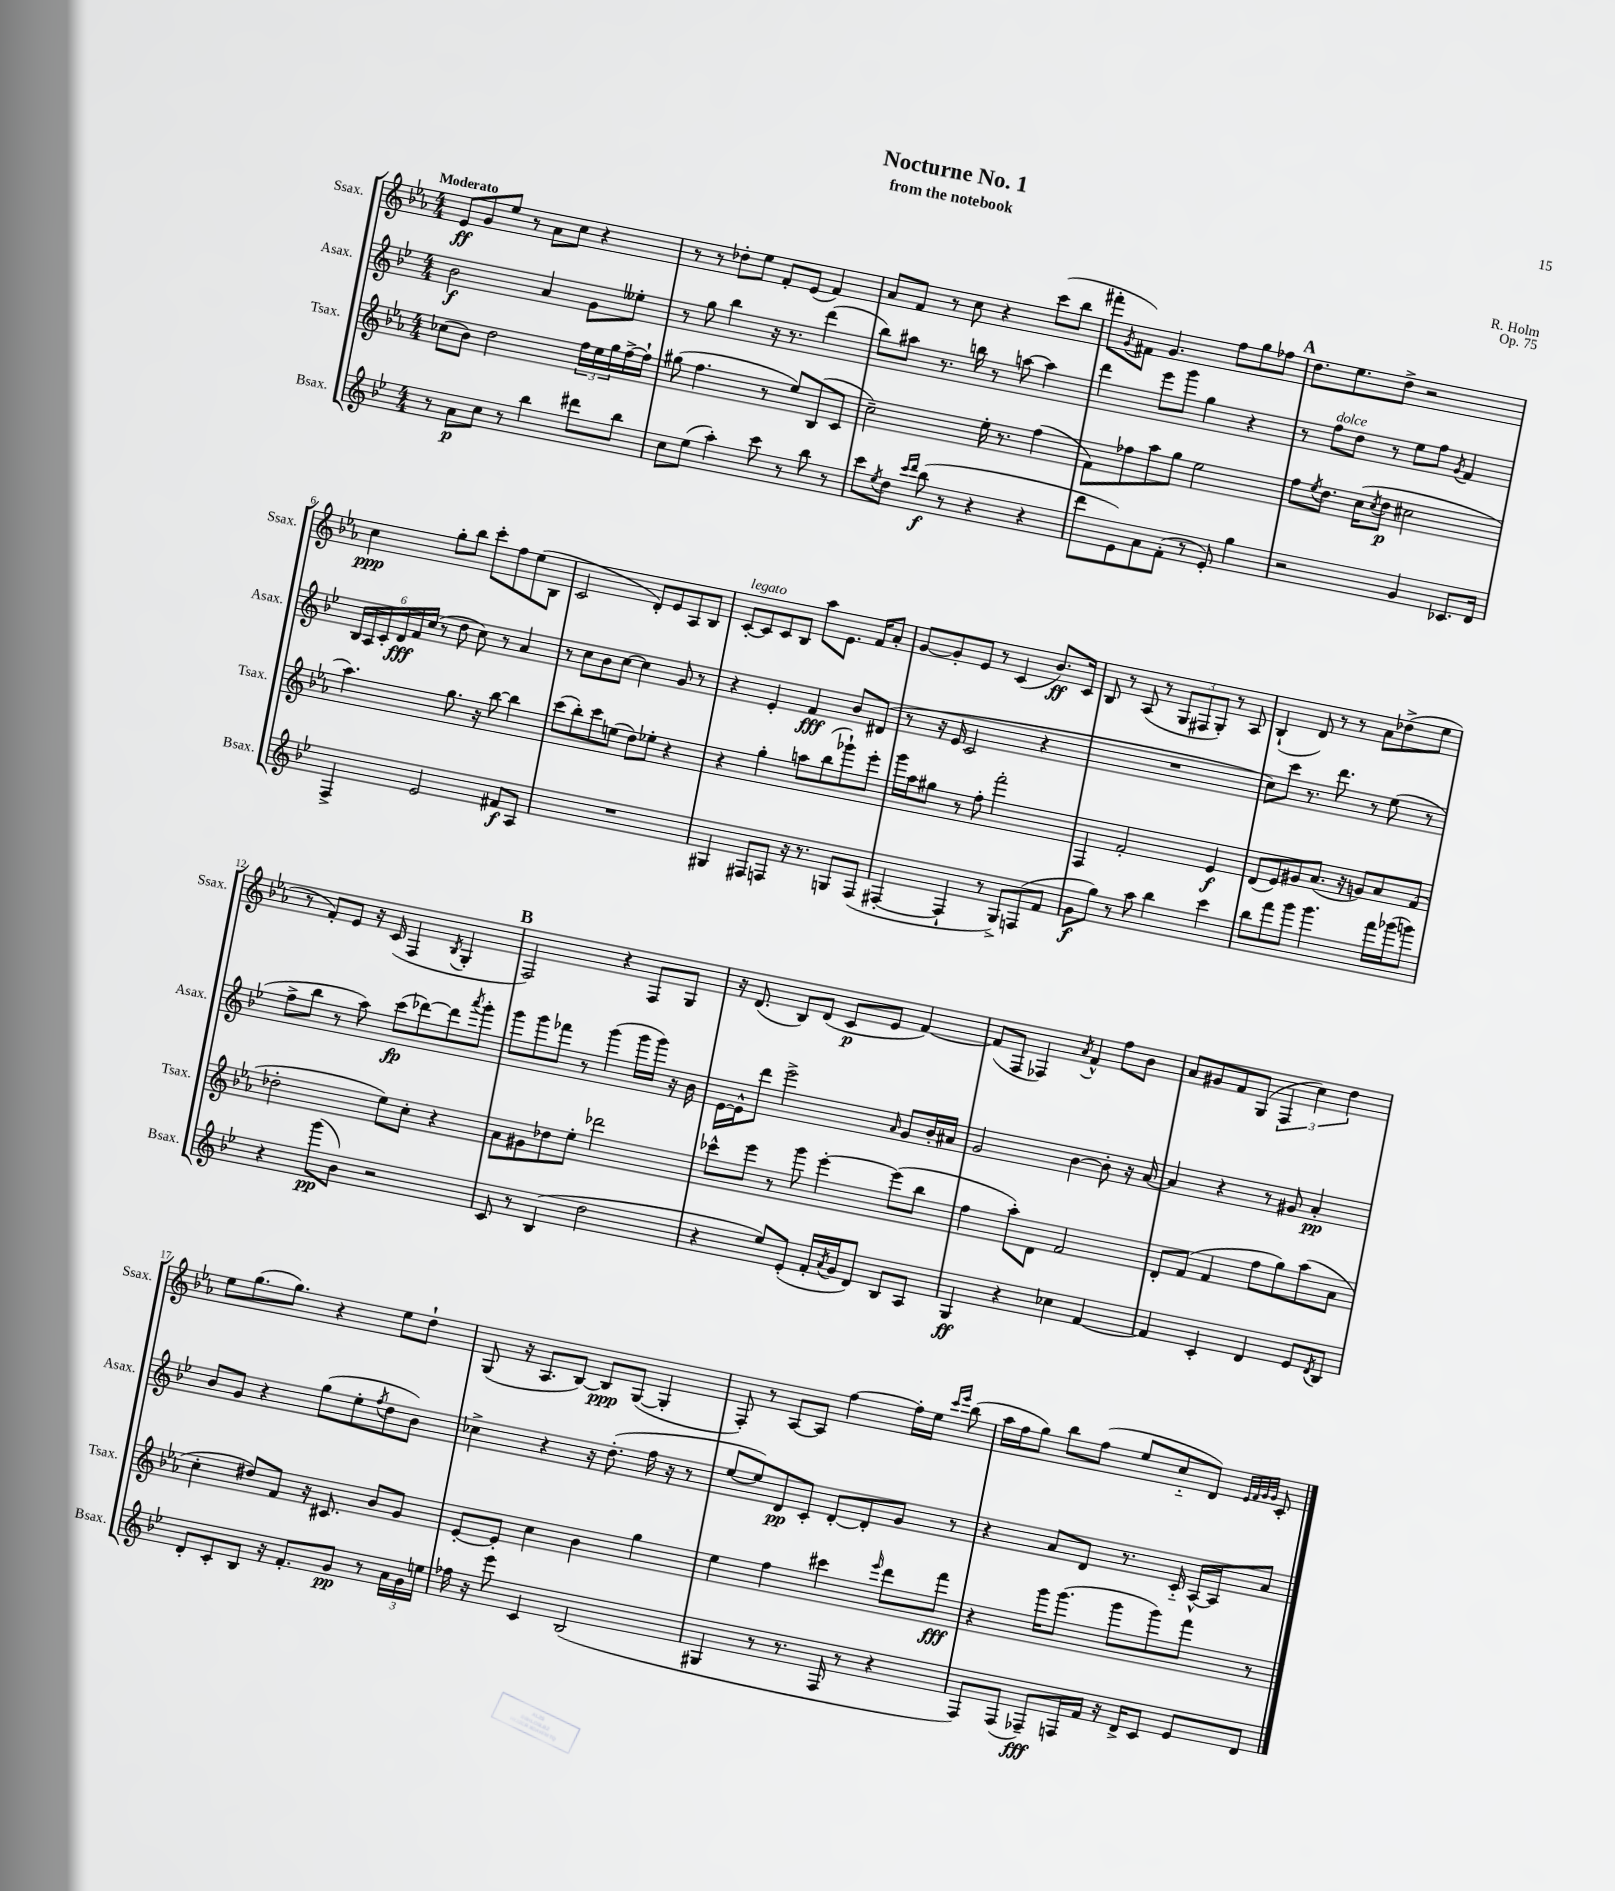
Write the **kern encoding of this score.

**kern	**dynam	**kern	**dynam	**kern	**dynam	**kern	**dynam
*part4	*part4	*part3	*part3	*part2	*part2	*part1	*part1
*staff4	*staff4	*staff3	*staff3	*staff2	*staff2	*staff1	*staff1
*I"Bsax.	*	*I"Tsax.	*	*I"Asax.	*	*I"Ssax.	*
*I'Bsax.	*	*I'Tsax.	*	*I'Asax.	*	*I'Ssax.	*
*clefG2	*	*clefG2	*	*clefG2	*	*clefG2	*
*k[b-e-]	*	*k[b-e-a-]	*	*k[b-e-]	*	*k[b-e-a-]	*
*M4/4	*	*M4/4	*	*M4/4	*	*M4/4	*
=1	=1	=1	=1	=1	=1	=1	=1
!	!	!	!	!	!	!LO:TX:a:B:t=Moderato	!
8r	.	(8cc-X\L	.	2b-\	f	8e-/L	ff
8a\L	p	8b-\J)	.	.	.	8g/	.
8cc\J	.	2dd\	.	.	.	8ee-/J	.
8r	.	.	.	.	.	8r	.
4bb-\	.	.	.	4a/	.	8a-\L	.
.	.	.	.	.	.	8cc\J	.
8ddd#X\L	.	24ff\LL	.	8g\L	.	4r	.
.	.	24ee-\	.	.	.	.	.
.	.	24gg\	.	.	.	.	.
8bb-\J	.	[16ff^\	.	8ee--X'\J	.	.	.
.	.	16ff`\JJ]	.	.	.	.	.
=2	=2	=2	=2	=2	=2	=2	=2
8cc\L	.	(8gg#X\	.	8r	.	8r	.
(8ee-\J	.	4.ff\	.	8gg\	.	8r	.
4aa'\)	.	.	.	4bb-\	.	8dd-X'\L	.
.	.	.	.	.	.	8ee-\J	.
8ccc\	.	8r	.	16r	.	8f'/L	.
.	.	.	.	8.r	.	.	.
8r	.	8ee-/L)	.	.	.	(8e-/J	.
8bb-\	.	(8B-/	.	(4ddd\	.	4f/)	.
8r	.	8c/J	.	.	.	.	.
=3	=3	=3	=3	=3	=3	=3	=3
8ccc\L	.	2cc~\)	.	8bb-\L)	.	8a-/L	.
8qee-/	.	.	.	.	.	.	.
8dd\J	.	.	.	8aa#X\J	.	8f/J	.
16qqccc/LL	.	.	.	.	.	.	.
16qqddd/JJ	.	.	.	.	.	.	.
(8bb-\	f	.	.	8.r	.	8r	.
8r	.	.	.	.	.	8cc\	.
.	.	.	.	16bbn\	.	.	.
4r	.	16ee-'\	.	8r	.	4r	.
.	.	8.r	.	.	.	.	.
.	.	.	.	[8aan\	.	.	.
4r	.	(4ff\	.	4aa\]	.	(8ccc\L	.
.	.	.	.	.	.	8bb-\J	.
=4	=4	=4	=4	=4	=4	=4	=4
8ddd\L	.	8f\L)	.	4ddd\	.	8fff#X'\L	.
.	.	.	.	.	.	8qg/	.
8e-\)	.	8ff-X\	.	.	.	8f#X\J)	.
8a\	.	8aa-\	.	8eee-\L	.	4.g/	.
(8f'\J	.	8gg\J	.	8ggg\J	.	.	.
8r	.	2ee-\	.	4gg\	.	.	.
8e-'/)	.	.	.	.	.	8ff\L	.
4gg\	.	.	.	4r	.	8gg\	.
.	.	.	.	.	.	8ff-X\J	.
!!LO:REH:place=s1:t=A
=5	=5	=5	=5	=5	=5	=5	=5
2r	.	8ff\L	.	8r	.	8.dd\L	.
.	.	8qee-/	.	.	.	.	.
!	!	!	!	!LO:TX:a:i:t=dolce	!	!	!
.	.	8.dd\J	.	8ff\L	.	.	.
.	.	.	.	.	.	8.ee-\	.
.	.	.	.	8dd\J	.	.	.
.	.	(16cc\KL	.	.	.	.	.
.	.	8qcc/	.	.	.	.	.
.	.	8dd\J	p	8r	.	8dd^\J	.
4g/	.	2cc#X\	.	8ee-\L	.	2r	.
.	.	.	.	8ff\J	.	.	.
.	.	.	.	8qg/	.	.	.
8.c-X/L	.	.	.	4f/	.	.	.
16d/Jk	.	.	.	.	.	.	.
!!LO:LB:g=z
=6	=6	=6	=6	=6	=6	=6	=6
4F^/	.	4.aa-\)	.	24B-/LL	.	4cc\	ppp
.	.	.	.	24A/	.	.	.
.	.	.	.	24c'/	.	.	.
.	.	.	.	24d/	fff	.	.
.	.	.	.	24f/	.	.	.
.	.	.	.	(24cc/JJ	.	.	.
2e-/	.	.	.	8r	.	8gg'\L	.
.	.	8.gg\	.	8dd\	.	8bb-\J	.
.	.	.	.	8cc\)	.	8ccc'\L	.
.	.	16r	.	.	.	.	.
.	.	[8bb-\	.	8r	.	8ff\	.
8f#X/L	f	4bb-\]	.	4a/	.	(8ee-\	.
8A/J	.	.	.	.	.	8B-\J	.
=7	=7	=7	=7	=7	=7	=7	=7
1r	.	(8ccc\L	.	8r	.	2c/	.
.	.	8bb-'\)	.	8cc\L	.	.	.
.	.	8ccc\	.	8b-\	.	.	.
.	.	(8een\J	.	[8cc\J	.	.	.
.	.	8dd\L)	.	4cc\]	.	8d'/L)	.
.	.	8ee-X'\J	.	.	.	8e-/	.
.	.	4r	.	8g/	.	8A-/	.
.	.	.	.	8r	.	8B-/J	.
=8	=8	=8	=8	=8	=8	=8	=8
!	!	!	!	!	!	!LO:TX:a:i:t=legato	!
4G#X/	.	4r	.	4r	.	[8c'/L	.
.	.	.	.	.	.	8c/]	.
8F#X/L	.	4gg'\	.	4e-'/	.	8c/	.
8Fn/J	.	.	.	.	.	8B-/J	.
16r	.	8aan\L	.	4f/	fff	8aa-\L	.
8.r	.	.	.	.	.	.	.
.	.	(8bb-\	.	.	.	8.e-\J	.
8Gn/L	.	8ggg-X`\)	.	8b-/L	.	.	.
.	.	.	.	.	.	16f/KL	.
(8F/J	.	8eee-'\J	.	(8d#X/J	.	8a-'/J	.
=9	=9	=9	=9	=9	=9	=9	=9
[4F#X'/	.	16ggg\LL	.	8r	.	[8g/L	.
.	.	16aa-\J	.	.	.	.	.
.	.	8gg#X\J	.	16r	.	8g'/]	.
.	.	.	.	16e-/	.	.	.
4F#`/]	.	8r	.	2c/	.	8e-/J	.
.	.	8ff'\	.	.	.	8r	.
8r	.	2fff'\	.	.	.	(4c/	.
8G^/L)	.	.	.	.	.	.	.
(8Fn/	.	.	.	4r	.	8.b-/L)	ff
8f/J	.	.	.	.	.	.	.
.	.	.	.	.	.	16c/Jk	.
=10	=10	=10	=10	=10	=10	=10	=10
8g\L	f	4F/	.	1r	.	8B-/	.
8gg\J)	.	.	.	.	.	8r	.
8r	.	2f'/	.	.	.	(8A-/	.
8aa\	.	.	.	.	.	8r	.
4bb-\	.	.	.	.	.	12G/L	.
.	.	.	.	.	.	12F#X/	.
.	.	.	.	.	.	12G'/J)	.
4ccc\	.	4e-/	f	.	.	8r	.
.	.	.	.	.	.	8A-/	.
=11	=11	=11	=11	=11	=11	=11	=11
8bb-\L	.	(8d/L	.	8cc\L)	.	(4B-`/	.
8fff\	.	8e-/)	.	8ccc\J	.	.	.
8ggg\J	.	8g#X/	.	8.r	.	8d/)	.
4.ggg\	.	(8.a-/J	.	.	.	8r	.
.	.	.	.	8.ddd\	.	.	.
.	.	.	.	.	.	8r	.
.	.	16r	.	.	.	.	.
.	.	8gn/L)	.	8r	.	8a-\L	.
16fff\LL	.	8a-/	.	(8ee-\	.	(8dd-X^\	.
(16ggg-X\J	.	.	.	.	.	.	.
8gggn\J)	.	(8f/J	.	8r	.	8ee-\J	.
!!LO:LB:g=z
=12	=12	=12	=12	=12	=12	=12	=12
4r	.	2dd-X'\	.	8ff^\L	.	8r	.
.	.	.	.	8bb-\J	.	8f'/L)	.
(8ggg\L	pp	.	.	8r	.	8e-/J	.
8b-\J)	.	.	.	8aa\)	.	16r	.
.	.	.	.	.	.	(16c/	.
2r	.	8ee-\L)	.	(8ccc\L	fp	4F/	.
.	.	8cc'\J	.	[8ddd-X\)	.	.	.
.	.	.	.	.	.	8qB-/	.
.	.	4r	.	8ddd-\]	.	4G'/	.
.	.	.	.	8qaaa/	.	.	.
.	.	.	.	8ggg'\J	.	.	.
!!LO:REH:place=s1:t=B
=13	=13	=13	=13	=13	=13	=13	=13
8c/	.	8a-\L	.	8ggg\L	.	2F/)	.
8r	.	8g#X\	.	8ggg\	.	.	.
(4B-/	.	8dd-X\	.	8fff-X\J	.	.	.
.	.	8ee-'\J	.	8r	.	.	.
2dd\	.	2ddd-X\	.	(4ggg\	.	4r	.
.	.	.	.	16ggg\LL	.	8F/L	.
.	.	.	.	16ggg\JJ)	.	.	.
.	.	.	.	16r	.	8G/J	.
.	.	.	.	16b-\	.	.	.
=14	=14	=14	=14	=14	=14	=14	=14
4r	.	8ccc-X^^\L	.	[16e-\LL	.	16r	.
.	.	.	.	16e-^^\J]	.	(8.d/	.
.	.	8eee-\J	.	8ddd\J	.	.	.
8ee-/L)	.	8r	.	2eee-^\	.	8B-/L)	.
(8e-'/J	.	8ggg\	.	.	.	(8d/J	.
16f'/LL	.	[4eee-'\	.	.	.	8c/L	p
8qa/	.	.	.	.	.	.	.
16g/J	.	.	.	.	.	.	.
8d/J)	.	.	.	.	.	8e-/J	.
.	.	.	.	16qqa/	.	.	.
8B-/L	.	(8eee-\L]	.	8g/L	.	[4f/)	.
8A/J	.	8bb-\J	.	16b-'/L	.	.	.
.	.	.	.	16a#X/JJ	.	.	.
=15	=15	=15	=15	=15	=15	=15	=15
4G/	ff	4ff\	.	2g/	.	(8f/L]	.
.	.	.	.	.	.	8F/J	.
4r	.	8aa-'\L)	.	.	.	4F-X/)	.
.	.	8d\J	.	.	.	.	.
.	.	.	.	.	.	8qa-/	.
4cc-X\	.	2f/	.	[4b-\	.	4f^^/	.
[4f/	.	.	.	8b-'\]	.	8ff\L	.
.	.	.	.	16r	.	8b-\J	.
.	.	.	.	[16a/	.	.	.
=16	=16	=16	=16	=16	=16	=16	=16
4f/]	.	8d'/L	.	4a/]	.	8a-/L	.
.	.	(8f/J	.	.	.	8g#X/	.
4c'/	.	4f/	.	4r	.	8f/	.
.	.	.	.	.	.	(8G/J	.
4d/	.	8ff\L	.	8r	.	6F/	.
.	.	8gg\)	.	8g#X/	.	.	.
.	.	.	.	.	.	6cc\)	.
8e-/L	.	(8aa-\	.	4a'/	pp	.	.
.	.	.	.	.	.	6dd\	.
8qd/	.	.	.	.	.	.	.
8B-/J	.	8a-\J	.	.	.	.	.
!!LO:LB:g=z
=17	=17	=17	=17	=17	=17	=17	=17
8d'/L	.	4cc'\	.	8b-/L	.	8ee-\L	.
8c'/	.	.	.	8g/J	.	(8.gg\	.
8B-/J	.	8dd#X/L)	.	4r	.	.	.
.	.	.	.	.	.	8.gg\J)	.
16r	.	8f/J	.	.	.	.	.
8.f'/L	.	.	.	.	.	.	.
.	.	16r	.	(8gg\L	.	4r	.
.	.	8.c#X/	.	.	.	.	.
8g/J	pp	.	.	8ee-'\	.	.	.
.	.	.	.	8qff/	.	.	.
8r	.	8b-/L	.	8dd\	.	8ee-\L	.
24a\LL	.	8g/J	.	8b-\J)	.	8dd`\J	.
24g\	.	.	.	.	.	.	.
24een\JJ	.	.	.	.	.	.	.
=18	=18	=18	=18	=18	=18	=18	=18
16ff-X\	.	[8e-'/L	.	4cc-X^\	.	(8G/	.
16r	.	.	.	.	.	.	.
8eee-\	.	8e-'/J]	.	.	.	16r	.
.	.	.	.	.	.	8.A-/L	.
4c/	.	4cc\	.	4r	.	.	.
.	.	.	.	.	.	[8B-/J)	.
(2B-/	.	4b-\	.	16r	.	8B-/L]	ppp
.	.	.	.	(8.dd'\	.	.	.
.	.	.	.	.	.	([8G/J	.
.	.	4gg\	.	16ff\	.	4G'/]	.
.	.	.	.	16r	.	.	.
.	.	.	.	8r	.	.	.
=19	=19	=19	=19	=19	=19	=19	=19
4G#X/	.	4ee-\	.	[8ee-/L	.	8F'/)	.
.	.	.	.	8ee-/])	.	8r	.
8r	.	4ff\	.	8d/	pp	[8A-/L	.
8.r	.	.	.	8c'/J	.	8A-/J]	.
.	.	4ccc#X\	.	[8d'/L	.	[4ff\	.
16F/	.	.	.	.	.	.	.
8r	.	.	.	8d'/]	.	.	.
.	.	16qqeee-/	.	.	.	.	.
4r	.	8ddd\L	.	8g/J	.	16ff'\LL]	.
.	.	.	.	.	.	16ee-\JJ	.
.	.	.	.	.	.	16qqccc/LL	.
.	.	.	.	.	.	16qqeee-/JJ	.
.	.	8fff\J	fff	8r	.	(8bb-\	.
=20	=20	=20	=20	=20	=20	=20	=20
8F/L)	.	4r	.	4r	.	16aa-\LL	.
.	.	.	.	.	.	16ff\J	.
(8F/J	.	.	.	.	.	8gg\J)	.
8F-X~/L)	fff	16ggg\KL	.	8a/L	.	8bb-\L	.
.	.	(8.ggg\J	.	.	.	.	.
16Fn/L	.	.	.	8d/J	.	(8ff\J	.
16f/JJ	.	.	.	.	.	.	.
16r	.	8ggg\L	.	8.r	.	8ee-/L	.
16d^/KL	.	.	.	.	.	.	.
8c/J	.	8ggg\)	.	.	.	8cc/	.
.	.	.	.	16c/	.	.	.
8e-/L	.	8fff\J	.	[16A^^/LL	.	8d/J)	.
.	.	.	.	16A/J]	.	.	.
.	.	.	.	.	.	32qqe-/LLL	.
.	.	.	.	.	.	32qqf/	.
.	.	.	.	.	.	32qqg/	.
.	.	.	.	.	.	32qqg/JJJ	.
8d/J	.	8r	.	8a/J	.	8c'/	.
==	==	==	==	==	==	==	==
*-	*-	*-	*-	*-	*-	*-	*-
